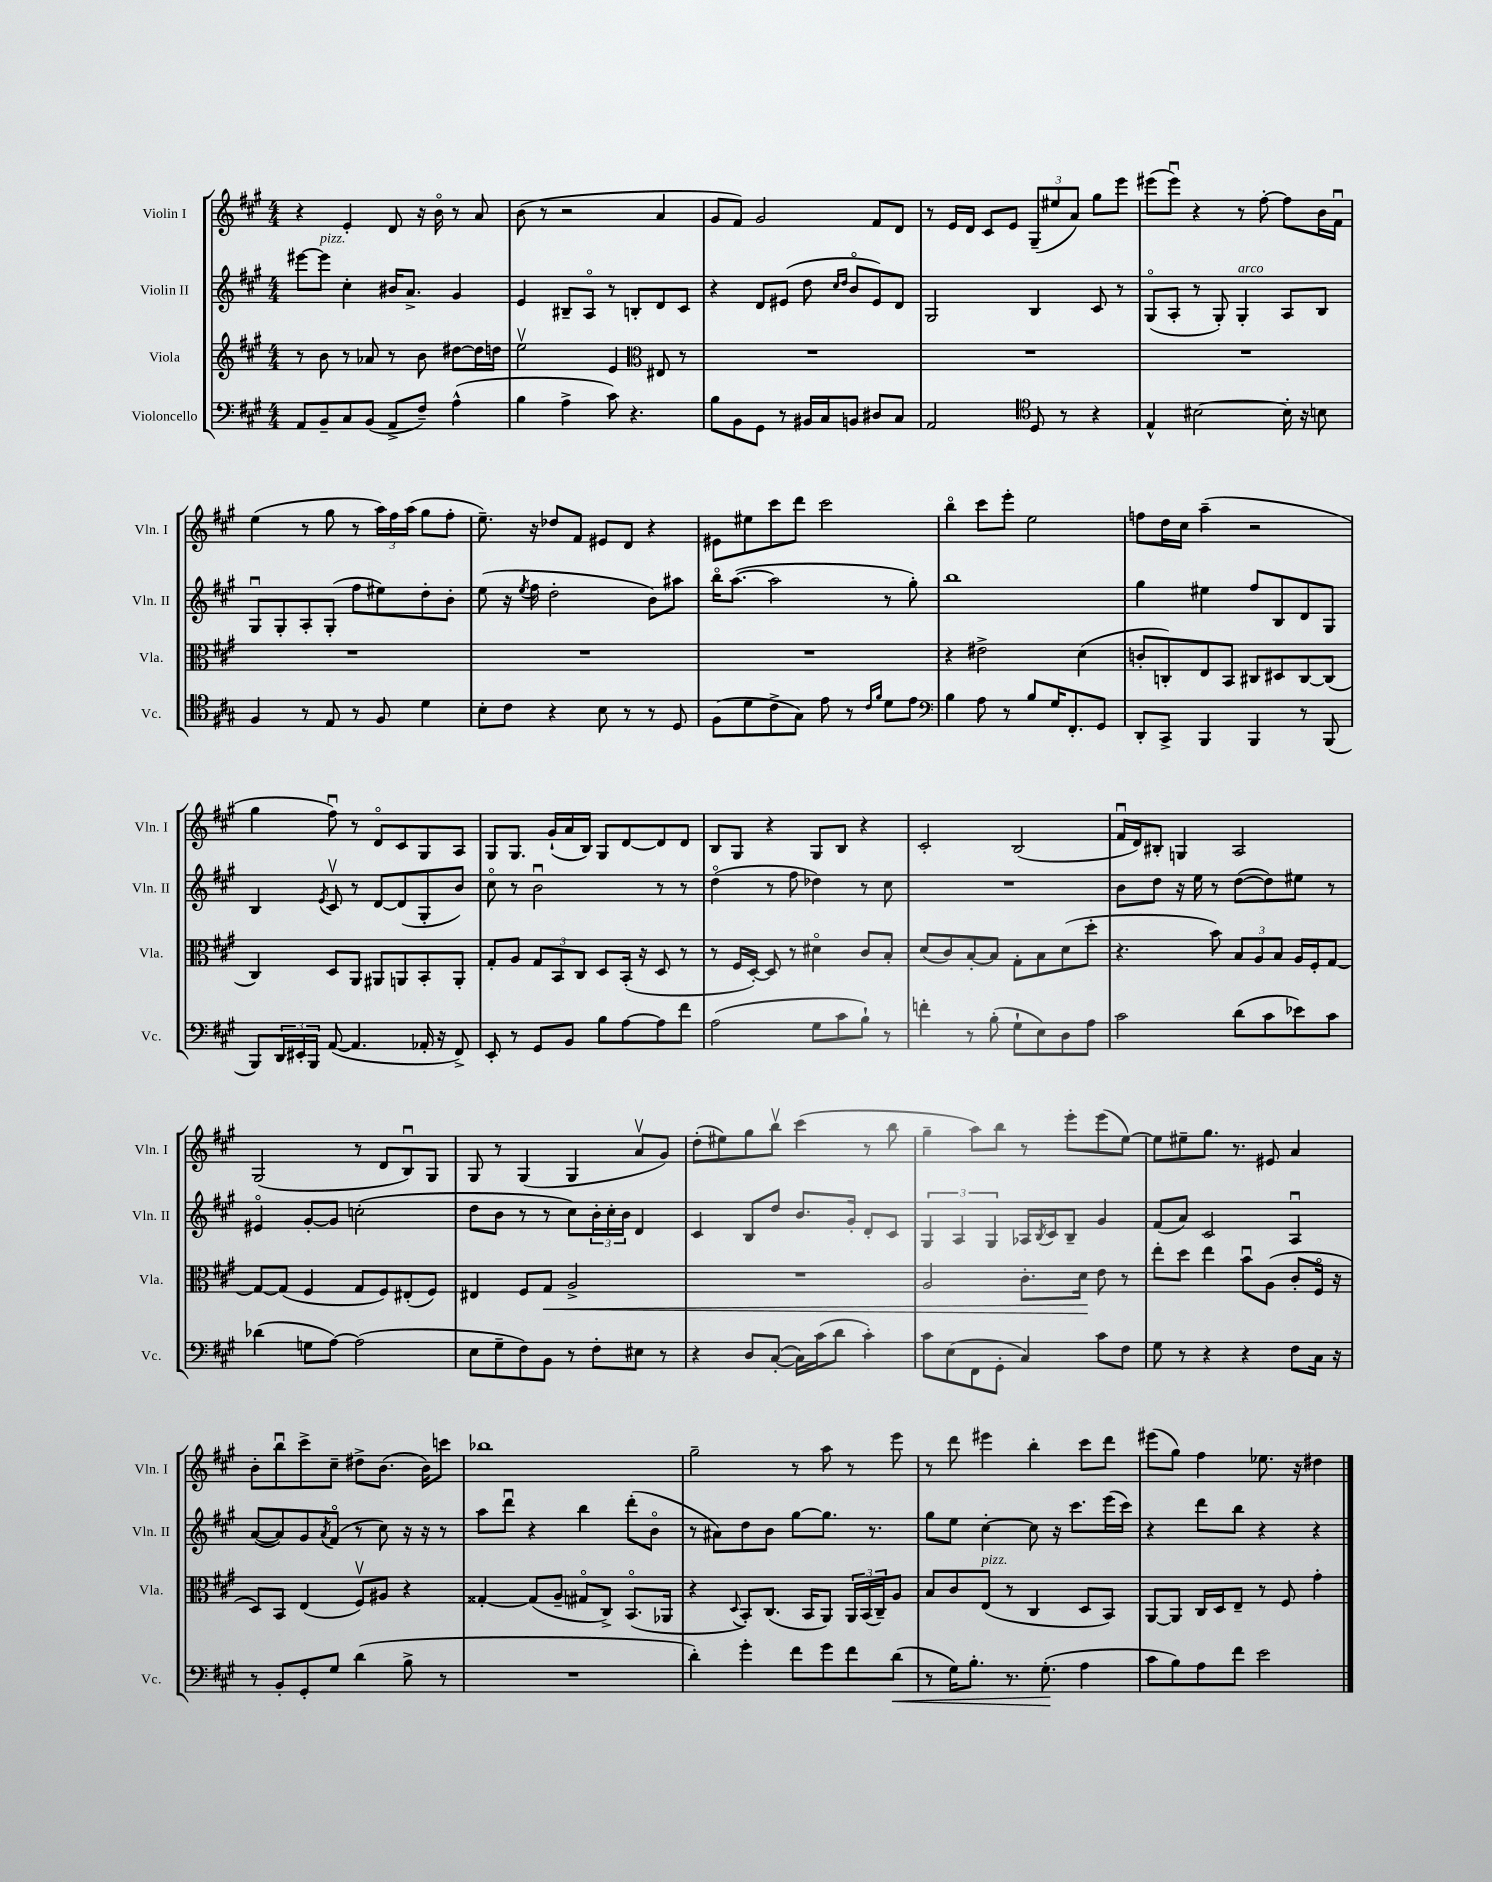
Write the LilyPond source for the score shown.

<<
\new StaffGroup <<
\new Staff = "s0" \with { instrumentName = "Violin I" shortInstrumentName = "Vln. I" } {
    \clef treble \key a \major \numericTimeSignature \time 4/4
    r4 e'4-. d'8 r16 b'16\flageolet r8 a'8 |
    b'8( r8 r2 a'4 |
    gis'8 fis'8) gis'2 fis'8 d'8 |
    r8 e'16 d'16 cis'8 e'8 \tuplet 3/2 { gis8--( eis''8 a'8) } gis''8 e'''8 |
    eis'''8( eis'''8\downbow) r4 r8 fis''8~-. fis''8 b'16 fis'16\downbow |
    e''4( r8 gis''8 r8 \tuplet 3/2 { a''16) fis''16 a''16( } gis''8 fis''8-. |
    e''8.--) r16 des''8 fis'8 eis'8 d'8 r4 |
    eis'8 eis''8 cis'''8 d'''8 cis'''2 |
    b''4\flageolet cis'''8 e'''8-. e''2 |
    f''8 d''16 cis''16 a''4--( r2 |
    gis''4 fis''8\downbow) r8 d'8\flageolet cis'8 gis8 a8 |
    gis8 gis8. gis'16-!( a'16 b16) gis8 d'8~ d'8 d'8 |
    b8 gis8 r4 gis8 b8 r4 |
    cis'2-. b2( |
    fis'16\downbow d'16) bis8-. g4 a2 |
    gis2( r8 d'8 b8\downbow) gis8 |
    gis8 r8 gis4( gis4 a'8\upbow gis'8) |
    d''8-.( eis''8) gis''8 b''8\upbow cis'''4( r8 b''8 |
    gis''4-- a''8) b''8 r8 e'''8-. e'''8( e''8~) |
    e''8 eis''8-- gis''8. r8. eis'8 a'4 |
    b'8-. b''8\downbow cis'''8-> cis''8-- dis''8-> b'8.( b'16) c'''8 |
    bes''1 |
    gis''2-- r8 a''8 r8 e'''8 |
    r8 d'''8 eis'''4 b''4-. cis'''8 d'''8 |
    eis'''8( gis''8) fis''4 ees''8. r16 dis''4 \bar "|." |
}
\new Staff = "s1" \with { instrumentName = "Violin II" shortInstrumentName = "Vln. II" } {
    \clef treble \key a \major \numericTimeSignature \time 4/4
    eis'''8~ eis'''8^\markup { \italic "pizz." } cis''4-. bis'16 a'8.-> gis'4 |
    e'4 bis8-- a8\flageolet r8 b8-. d'8 cis'8 |
    r4 d'8 eis'8( d''8 \grace { cis''16 d''16 } b'8\flageolet eis'8) d'8 |
    gis2 b4 cis'8 r8 |
    gis8\flageolet( a8-. r8 gis8-.) gis4-.^\markup { \italic "arco" } a8 b8 |
    gis8\downbow gis8-. a8-. gis8-.( fis''8 eis''8) d''8-. b'8-. |
    e''8( r16 \acciaccatura { e''8 } fis''16 d''2-. b'8) ais''8 |
    b''16\flageolet a''8.~( a''2 r8 gis''8-.) |
    b''1 |
    gis''4 eis''4 fis''8 b8 d'8 gis8 |
    b4 \acciaccatura { e'8 } cis'8\upbow r8 d'8~ d'8( gis8-. b'8) |
    cis''8\flageolet r8 b'2\downbow r8 r8 |
    d''4\flageolet( r8 fis''8 des''4) r8 cis''8 |
    R1 |
    b'8 d''8 r16 e''16 r8 d''8~( d''8) eis''8 r8 |
    eis'4\flageolet gis'8~-. gis'8 c''2-.( |
    d''8 b'8 r8 r8 cis''8) \tuplet 3/2 { b'16-. cis''16-. b'16 } d'4 |
    cis'4 b8 d''8 b'8. gis'16-. d'8-. cis'8 |
    \tuplet 3/2 { gis4 a4 gis4 } aes16 \acciaccatura { b8 } cis'16 b8-- gis'4 |
    fis'8( a'8) cis'2 a4\downbow |
    a'8~( a'8) gis'8 \acciaccatura { a'8 } fis'8\flageolet( r8 cis''8) r16 r16 r8 |
    a''8 d'''8\downbow r4 b''4 d'''8-.( b'8\flageolet |
    r8 ais'8) d''8 b'8 gis''8~ gis''8. r8. |
    gis''8 e''8 cis''4~-. cis''8 r16 cis'''8. e'''16( cis'''16) |
    r4 d'''8 b''8 r4 r4 \bar "|." |
}
\new Staff = "s2" \with { instrumentName = "Viola" shortInstrumentName = "Vla." } {
    \clef treble \key a \major \numericTimeSignature \time 4/4
    r8 b'8 r8 aes'8 r8 b'8 dis''8~ dis''16 d''16 |
    e''2\upbow e'4 \clef alto eis8 r8 |
    R1 |
    R1 |
    R1 |
    R1 |
    R1 |
    R1 |
    r4 eis'2-> d'4( |
    c'8-. c8-.) e8 b,8 cis8 dis8 cis8~ cis8( |
    cis4) d8 a,8 ais,8 a,8 b,8-. a,8-. |
    gis8-. a8 \tuplet 3/2 { gis8 b,8 cis8 } d8 b,16-.( r16 d8 r8 |
    r8 fis16 d16~-.) d8 r8 dis'4\flageolet cis'8 b8-. |
    d'8( cis'8) b8~-. b8 gis8-. b8 d'8( d''8-. |
    r4. b'8) \tuplet 3/2 { b8 a8 b8 } a16 fis16-. gis8~ |
    gis8~ gis8( fis4 gis8 fis8) eis8-.( fis8) |
    eis4 fis8 gis8\< a2-> |
    R1 |
    a2 cis'8.-. d'16\! e'8 r8 |
    e''8-. d''8 e''4 b'8\downbow a8( cis'8-. fis16\flageolet r16 |
    d8) b,8 e4( fis8\upbow) ais8 r4 |
    gisis4~-. gisis8( a8-- gis8\flageolet cis8->) b,8.\flageolet( aes,16 |
    r4 \appoggiatura { d8 } b,8-.) cis8.( b,16 a,8) \tuplet 3/2 { a,16 b,16( cis16--) } a8 |
    b8 cis'8 e8^\markup { \italic "pizz." }( r8 cis4 d8 b,8) |
    a,8~ a,8 cis16 d16 e8-- r8 fis8 gis'4-. \bar "|." |
}
\new Staff = "s3" \with { instrumentName = "Violoncello" shortInstrumentName = "Vc." } {
    \clef bass \key a \major \numericTimeSignature \time 4/4
    a,8 b,8-- cis8 b,8( a,8-> fis8--) a4-^( |
    b4 a4-> cis'8) r4. |
    b8 b,8 gis,8 r8 bis,16 cis16 b,8 dis8 cis8 |
    a,2 \clef tenor d8 r8 r4 |
    e4-^ bis2~ bis16-. r16 b8 |
    fis4 r8 e8 r8 fis8 d'4 |
    b8-. cis'8 r4 b8 r8 r8 d8 |
    fis8( d'8 cis'8-> gis8) e'8 r8 \grace { cis'16 fis'16 } d'8 e'8 |
    \clef bass b4 a8 r8 b8 gis16 fis,8.-. gis,8 |
    d,8-. cis,8-> b,,4 b,,4 r8 b,,8( |
    b,,8) \tuplet 3/2 { d,16 eis,16-. b,,16 } a,8~( a,4. aes,16-. r16 fis,8->) |
    e,8-. r8 gis,8 b,8 b8 a8~ a8 fis'8 |
    a2( gis8 cis'8 b8-!) r8 |
    f'4-. r8 b8-.( gis8-! e8) d8 a8 |
    cis'2 d'8( cis'8 ees'8) cis'8 |
    des'4( g8 a8~) a2( |
    e8 gis8-- fis8) b,8 r8 fis8-. eis8 r8 |
    r4 d8 cis8~-.( cis16) cis'16( d'8 cis'4-.) |
    cis'8 e8( fis,8 gis,8-. cis4) cis'8 fis8 |
    gis8 r8 r4 r4 fis8 cis16 r16 |
    r8 b,8-. gis,8-. gis8 d'4( b8-> r8 |
    R1 |
    d'4-.) gis'4-. fis'8 gis'8 fis'8 d'8\<( |
    r8 gis16) b8.-. r8. gis8.-.\!( a4 |
    cis'8 b8) a8 fis'8 e'2 \bar "|." |
}
>>
>>
\layout { \context { \Score \remove "Bar_number_engraver" } }
